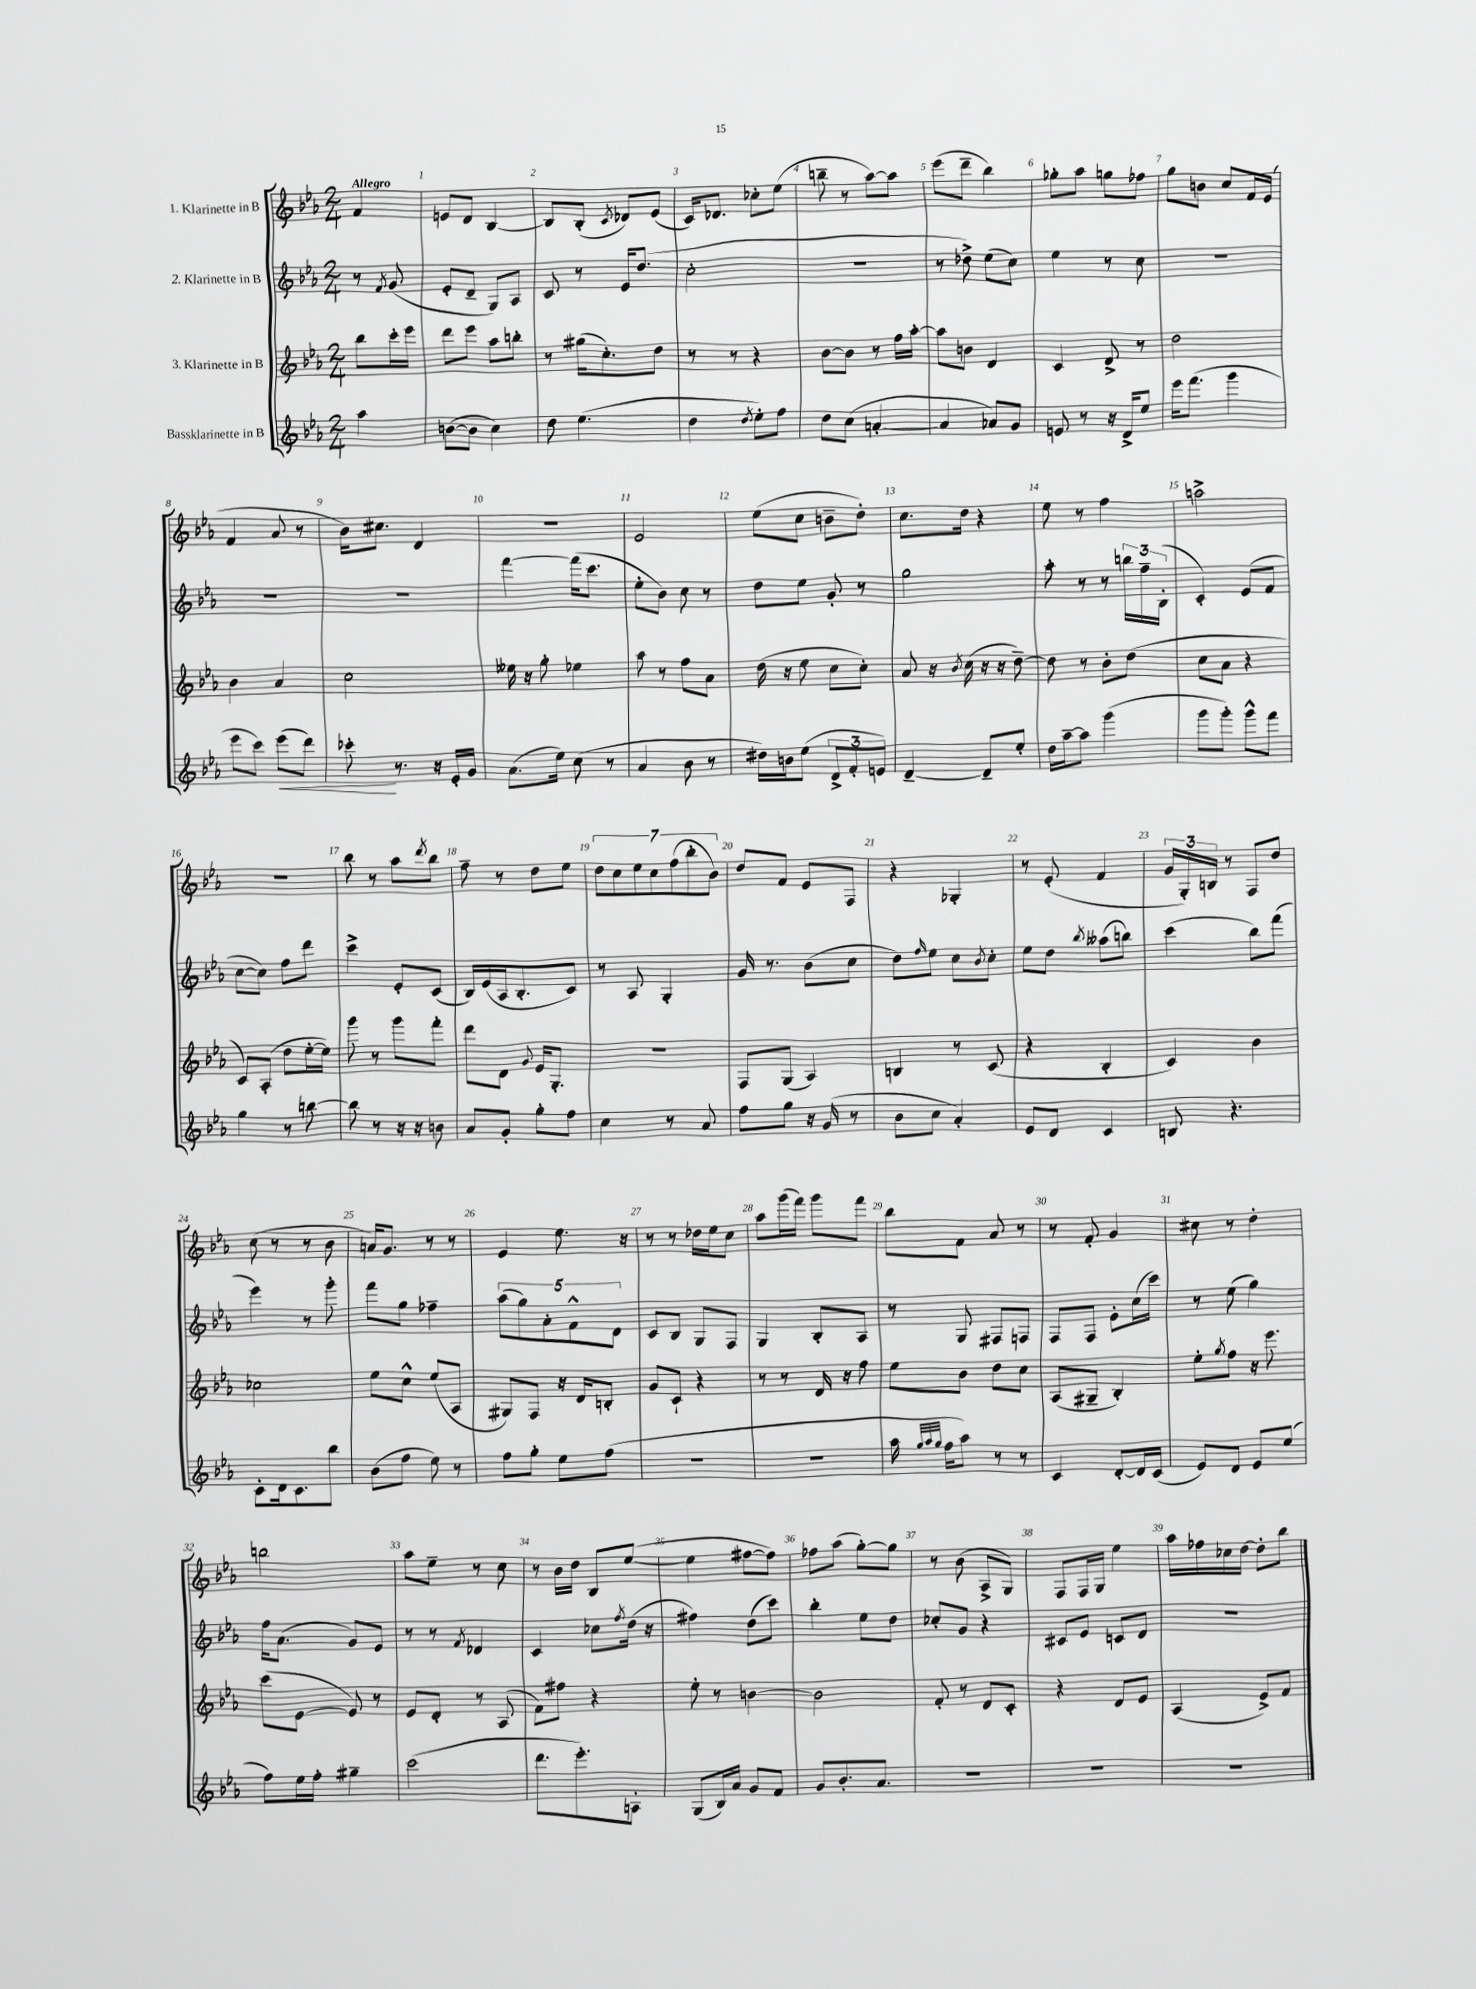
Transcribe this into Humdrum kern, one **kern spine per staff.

**kern	**dynam	**kern	**kern	**kern
*part4	*part4	*part3	*part2	*part1
*staff4	*staff4	*staff3	*staff2	*staff1
*I"Bassklarinette in B	*	*I"3. Klarinette in B	*I"2. Klarinette in B	*I"1. Klarinette in B
*clefG2	*	*clefG2	*clefG2	*clefG2
*k[b-e-a-]	*	*k[b-e-a-]	*k[b-e-a-]	*k[b-e-a-]
*M2/4	*	*M2/4	*M2/4	*M2/4
=	=	=	=	=
!	!	!	!	!LO:TX:a:B:t=Allegro
4aa-\	.	8bb-\L	8r	4f/
.	.	.	8qf/	.
.	.	16ccc'\L	(8g/	.
.	.	16eee-\JJ	.	.
=1	=1	=1	=1	=1
([8bn\L	.	8ddd\L	8e-'/L	8en/L
8b\J]	.	8eee-\J	8d~/J	8d/J
4cc\)	.	8aa-\L	8G/L)	[4B-/
.	.	8bbn'\J	8A-/J	.
=2	=2	=2	=2	=2
8dd\	.	8r	8c/	8B-/L]
(4.ee-\	.	(16gg#X\KL	8r	(8B-'/J
.	.	8.cc'\)	.	.
.	.	.	.	8qc/
.	.	.	16e-/KL	8d-X/L)
.	.	.	(8.dd/J	.
.	.	8dd\J	.	(8e-/J
=3	=3	=3	=3	=3
4dd\	.	8r	2cc'\	16c/KL)
.	.	.	.	8.d-X/J
.	.	8r	.	.
8qdd/	.	.	.	.
8ee-'\L)	.	4r	.	8cc-X'\L
8ff\J	.	.	.	(8ee-\J
=4	=4	=4	=4	=4
8dd\L	.	[8b-\L	2r	8bbn~\
(8cc\J	.	8b-\J]	.	8r
[4an'/	.	8r	.	[8aa-\L)
.	.	16ff\LL	.	8aa-\J]
.	.	[16aa-'\JJ	.	.
=5	=5	=5	=5	=5
4a/]	.	8aa-\L]	8r	(8eee-\L
.	.	8bn\J	8dd-X^\)	8ddd~\J
8a-X/L)	.	4d/	(8ee-\L	4bb-\)
8g/J	.	.	8cc\J)	.
=6	=6	=6	=6	=6
8en/	.	4c/	4ee-\	8gg-X'\L
8r	.	.	.	8aa-\J
16r	.	8d^/	8r	8ggn\L
16d^/KL	.	.	.	.
8ee-/J	.	8r	8cc\	8ff-X\J
=7	=7	=7	=7	=7
16eee-\KL	.	2dd\	2r	8gg\L
(8.fff\J	.	.	.	.
.	.	.	.	8bn\J
4ggg\	.	.	.	8cc/L
.	.	.	.	16f/L
.	.	.	.	(16e-/JJ
!!LO:LB:g=z
=8	=8	=8	=8	=8
8eee-\L	.	4b-\	2r	4f/
8ccc\J)	.	.	.	.
!	!LO:HP:b	!	!	!
(8eee-\L	<	4a-/	.	8a-/
8ddd\J)	.	.	.	8r
=9	=9	=9	=9	=9
8ccc-X'\	.	2cc\	2r	16b-\KL)
.	.	.	.	8.cc#X\J
8.r	[	.	.	.
.	.	.	.	4d/
16r	.	.	.	.
16e-'/LL	.	.	.	.
16g/JJ	.	.	.	.
=10	=10	=10	=10	=10
(8.a-\L	.	16ee--X\	[4fff\	2r
.	.	16r	.	.
.	.	8gg'\	.	.
16ee-\Jk)	.	.	.	.
(8cc\	.	4ee-X\	(16fff\KL]	.
.	.	.	8.ccc\J	.
8r	.	.	.	.
=11	=11	=11	=11	=11
4a-/	.	8aa-\	8ee-'\L	2e-/
.	.	8r	8b-\J)	.
8b-\	.	8ff\L	8cc\	.
8r	.	8a-\J	8r	.
=12	=12	=12	=12	=12
16dd#X\LL)	.	(16dd\	8dd\L	(8ee-\L
16bn\J	.	16r	.	.
(8ee-\J	.	8ee-\	8ee-\J	8cc\J
12d^/L	.	8cc\L	8g'/	8bn~\L
12f'/	.	.	.	.
.	.	8cc'\J)	8r	8dd'\J)
12en/J)	.	.	.	.
=13	=13	=13	=13	=13
[4d~/	.	8a-/	2gg\	8.cc\L
.	.	16r	.	.
.	.	8qb-/	.	.
.	.	(16cc\	.	16dd\Jk
8d~/L]	.	16r	.	4r
.	.	16r	.	.
8ee-'/J	.	[8dd~\)	.	.
=14	=14	=14	=14	=14
16dd\LL	.	8dd\]	8aa-'\	8ee-\
[16aa-~\J	.	.	.	.
8aa-\J]	.	8r	8r	8r
(4ggg\	.	8b-'\L	8r	4ff\
.	.	(8dd\J	24bbn\LL	.
.	.	.	24ff~\	.
.	.	.	(24B-'\JJ	.
=15	=15	=15	=15	=15
8ggg\L	.	8cc\L	4c'/)	2aan^\
8ggg'\J)	.	8a-\J	.	.
8ggg^^\L	.	4r	(8e-/L	.
8fff\J	.	.	8f/J	.
!!LO:LB:g=z
=16	=16	=16	=16	=16
4gg\	.	8c/L)	[8cc\L	2r
.	.	(8A-'/J	8cc\J])	.
8r	.	8dd\L	8ff\L	.
[8bbn\	.	[16ee-'\L	8ddd\J	.
.	.	16ee-\JJ])	.	.
=17	=17	=17	=17	=17
8bb\]	.	8ggg\	4ccc^\	8bb-\
8r	.	8r	.	8r
16r	.	8ggg\L	8e-'/L	8aa-\L
16r	.	.	.	.
.	.	.	.	8qddd/
8bn\	.	8fff'\J	(8c/J	8bb-\J
=18	=18	=18	=18	=18
8a-/L	.	8ddd\L	16B-/LL)	8ff~\
.	.	.	(16e-/	.
8g'/J	.	8d\J	16A-/J	8r
.	.	.	8.B-'/	.
.	.	8qqg/	.	.
8gg'\L	.	16e-/KL	.	8dd\L
.	.	8.G'/J	.	.
8ff\J	.	.	8c/J)	8ee-\J
=19	=19	=19	=19	=19
4cc\	.	2r	8r	14dd\L
.	.	.	.	14cc\
.	.	.	8A-/	.
.	.	.	.	14ee-\
.	.	.	.	14cc\
8r	.	.	4G'/	.
.	.	.	.	(14ff\
.	.	.	.	14bb-'\
8a-/	.	.	.	.
.	.	.	.	14b-\J)
=20	=20	=20	=20	=20
8ff\L	.	8F/L	16g/	8dd/L
.	.	.	8.r	.
8gg\J	.	(8G/J	.	8f/J
16r	.	4A-/)	(8b-\L	8e-/L
(16g/	.	.	.	.
8r	.	.	8cc\J	8F/J
=21	=21	=21	=21	=21
8b-\L	.	4Bn/	8dd\L)	4r
.	.	.	16qqff/	.
8cc\J	.	.	8ee-\J	.
4a-'/)	.	8r	8cc\L	4G-X'/
.	.	.	8qb-/	.
.	.	(8c/	8cc'\J	.
=22	=22	=22	=22	=22
8e-/L	.	4r	8ee-\L	8r
8d/J	.	.	8dd\J	(8e-'/
.	.	.	8qbb-/	.
4c/	.	4B-'/	(8aa--X\L	4f/
.	.	.	8bbn\J)	.
=23	=23	=23	=23	=23
8Bn/	.	4c/)	(4ccc\	24g/LL
.	.	.	.	24G'/)
.	.	.	.	24Bn/JJ
4.r	.	.	.	8r
.	.	4b-\	8bb-\L)	8F/L
.	.	.	(8fff\J	8dd/J
!!LO:LB:g=z
=24	=24	=24	=24	=24
8c'\L	.	2cc-X\	4eee-\)	(8cc\
16d\k	.	.	.	8r
8.c\	.	.	.	.
.	.	.	8r	8r
8bb-\J	.	.	8ggg'\	8b-\
=25	=25	=25	=25	=25
(8b-\L	.	8ee-\L	8fff\L	16an/KL)
.	.	.	.	8.g/J
8ff\J	.	8cc^^\J	8gg\J	.
8ee-\)	.	(8ee-/L	4ff-X~\	8r
8r	.	8A-/J	.	8r
=26	=26	=26	=26	=26
8ff\L	.	8G#X/L)	(10aa-\L	4e-/
.	.	.	10gg\)	.
8gg'\J	.	8F/J	.	.
.	.	.	10a-'\	.
8ee-\L	.	16r	.	8.ee-\
.	.	.	10f^^\	.
.	.	16d/KL	.	.
(8ff\J	.	8Bn'/J	.	.
.	.	.	10d\J	.
.	.	.	.	16r
=27	=27	=27	=27	=27
2r	.	8g/L	8c/L	8r
.	.	8c`/J	8B-/J	8r
.	.	4r	8G/L	16dd-X\LL
.	.	.	.	16ee-\J
.	.	.	8F/J	8cc\J
=28	=28	=28	=28	=28
2r	.	8r	4G/	8aa-\L
.	.	8r	.	(16ggg\L
.	.	.	.	16fff\JJ)
.	.	16d/	8B-'/L	8ggg\L
.	.	16r	.	.
.	.	8ff\	8A-/J	8fff\J
=29	=29	=29	=29	=29
16aa-\	.	8ee-\L	8r	8bb-\L
32qqgg/LLL	.	.	.	.
32qqaa-/	.	.	.	.
32qqgg/JJJ	.	.	.	.
16ff\KL	.	.	.	.
8aa-\J)	.	8b-\J	8G/	8f\J
8r	.	8dd\L	8F#X/L	8a-/
8r	.	8cc\J	8Fn/J	8r
=30	=30	=30	=30	=30
4c/	.	(8A-/L	8F/L	8r
.	.	8G#X~/J	8F/J	8f'/
[8d'/L	.	4B-'/)	8e-'\L	4g/
16d/L]	.	.	(16cc\L	.
(16c/JJ	.	.	16ccc\JJ)	.
=31	=31	=31	=31	=31
8e-/L)	.	8ee-'\L	8r	8cc#X\
.	.	8qgg/	.	.
8d/J	.	8ff\J	(8ee-\	8r
8e-/L	.	16r	4gg\)	4dd'\
.	.	8.eee-\	.	.
(8ee-/J	.	.	.	.
!!LO:LB:g=z
=32	=32	=32	=32	=32
8ff\L)	.	(8ccc\L	16ff\KL	2bbn\
.	.	.	(8.a-\J	.
16ee-\L	.	[8e-\J	.	.
16ff'\JJ	.	.	.	.
4gg#X~\	.	8e-/])	8g/L)	.
.	.	8r	8e-/J	.
=33	=33	=33	=33	=33
(2ccc\	.	8e-/L	8r	8aa-\L
.	.	8d'/J	8r	8ee-~\J
.	.	.	8qf/	.
.	.	8r	4d-X/	8r
.	.	(8A-/	.	8cc\
=34	=34	=34	=34	=34
8.ddd\L	.	8f\L)	4c/	8r
.	.	8ff#X\J	.	16b-\LL
8.eee-'\)	.	.	.	16dd\JJ
.	.	4r	8cc-X\L	8B-/L
.	.	.	8qff/	.
8An'\J	.	.	(16dd\Jk	([8ee-/J
.	.	.	16r	.
=35	=35	=35	=35	=35
(8G/L	.	8ee-'\	4ff#X\)	4ee-\]
16B-/L)	.	8r	.	.
16a-/JJ	.	.	.	.
8g/L	.	[4bn\	(8dd\L	[8ff#X\L
8f/J	.	.	8ccc\J)	8ff#\J])
=36	=36	=36	=36	=36
8g/L	.	2b\]	4bb-'\	8ff-X\L
8.b-'/	.	.	.	(8aa-\J
.	.	.	8ee-\L	[8gg'\L)
8.a-/J	.	.	.	.
.	.	.	8dd\J	8gg\J]
=37	=37	=37	=37	=37
2r	.	8f'/	8cc-X'/L	8r
.	.	8r	8g/J	(8b-\
.	.	8d/L	4r	8A-^/L
.	.	8c'/J	.	8G/J)
=38	=38	=38	=38	=38
2r	.	4r	8c#X/L	8F/L
.	.	.	8e-/J	16F/L
.	.	.	.	16G/JJ
.	.	8d/L	8cn/L	4ee-\
.	.	8e-/J	8d/J	.
=39	=39	=39	=39	=39
2r	.	(4A-/	2r	16aa-\LL
.	.	.	.	16ff-X\
.	.	.	.	16cc-X\
.	.	.	.	[16dd\JJ
.	.	8e-^/L)	.	8dd'\L]
.	.	8f/J	.	8bb-\J
==	==	==	==	==
*-	*-	*-	*-	*-
